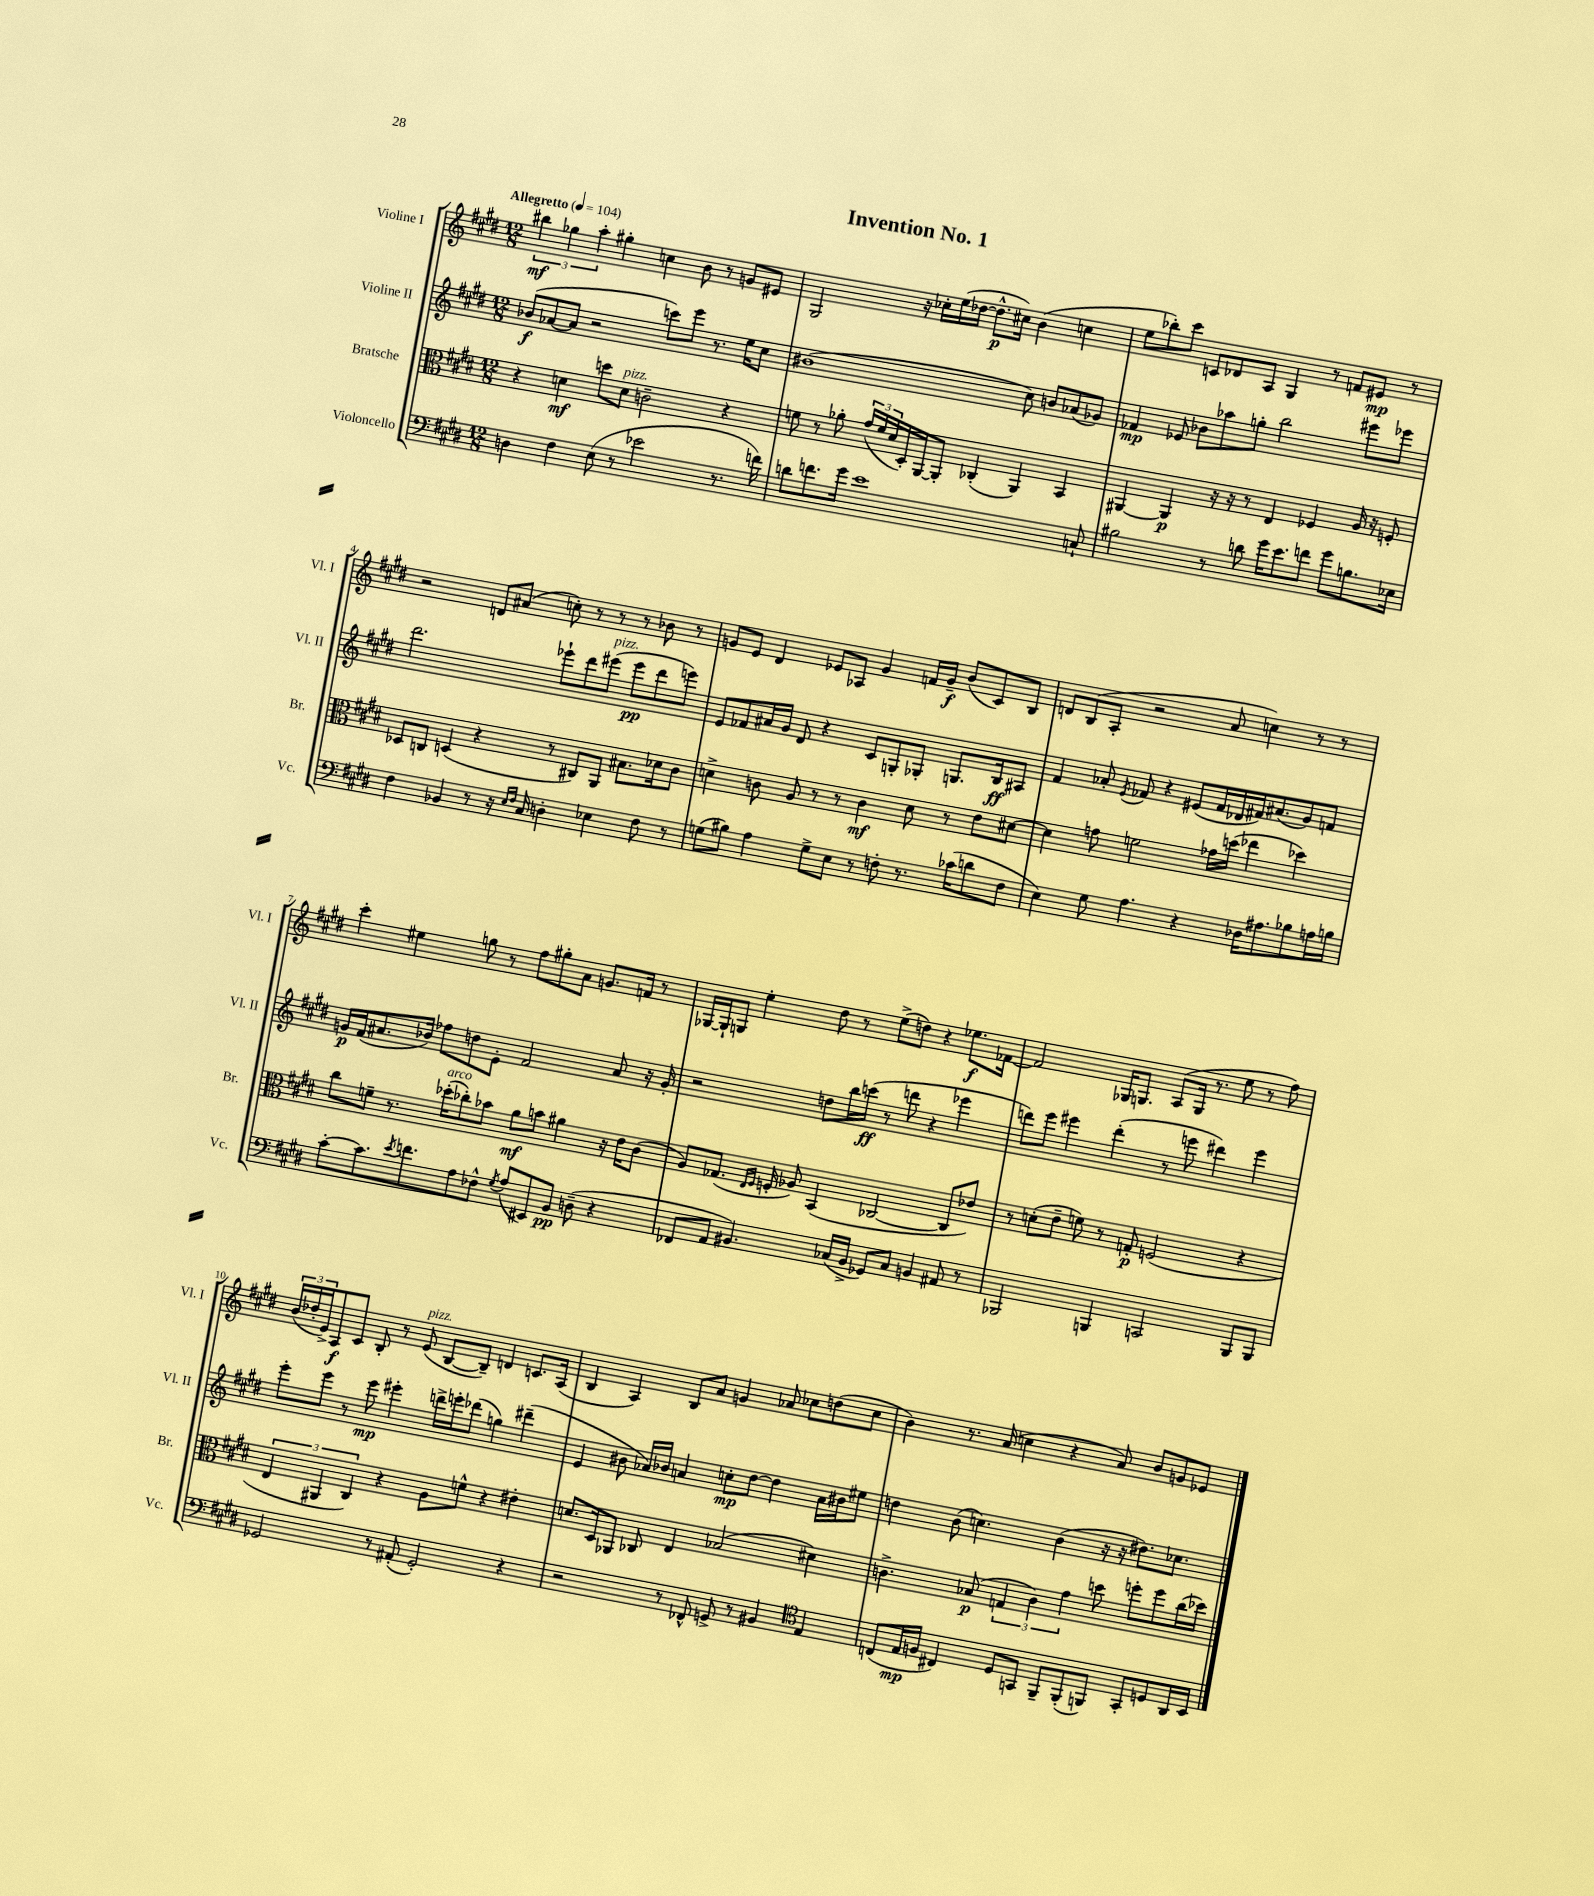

**kern	**kern	**kern	**kern
*staff4	*staff3	*staff2	*staff1
*clefF4	*clefC3	*clefG2	*clefG2
*k[f#c#g#d#]	*k[f#c#g#d#]	*k[f#c#g#d#]	*k[f#c#g#d#]
*M12/8	*M12/8	*M12/8	*M12/8
*MM104	*MM104	*MM104	*MM104
4D\	4r	(8b-/L	6bb#\
.	.	[8a-/	.
.	.	.	6gg-\
4F#\	4d\	8a-/]J	.
.	.	.	6aa'\
.	.	2r	.
(8E\	8dd\L	.	4gg#'\
8r	8d\J	.	.
2e-\	2c~\	.	4cc\
.	.	8ccc\L)	.
.	.	8eee\J	8b\
.	.	8.r	8r
8.r	4r	.	8g/L
.	.	16ee\LK	.
.	.	8cc#\J	8e#/J
16f\)	.	.	.
=	=	=	=
8d\L	8f\	(1b#	2G#/
8.f\	8r	.	.
.	8a-'\	.	.
16g#\Jk	.	.	.
1e	(24g#/LL	.	.
.	24f/	.	.
.	24d#/	.	.
.	16D#'/)	.	16r
.	[16AA/J	.	16cc-'\LL
.	8AA'/]J	.	(16ee\
.	.	.	[16dd-\JJ
.	(4C-'/	.	8.dd-^^\]L
.	.	.	16cc#\Jk)
.	4AA/)	8cc#\)	(4b\
.	.	8b/L	.
.	4BB/	(8a-/	4cc\
8C`/	.	8g-/J)	.
=	=	=	=
2B#\	[4AA#/	4f-/	8ee\L
.	.	.	8bb-'\)
.	4AA#/]	8e-/	8ccc#\J
.	.	8b-\L	8c/L
8r	16r	8aa-\	8d-/
.	16r	.	.
8d\	8r	8gg'\J	8A/J
16g#\LK	4E/	2bb\	4G#/
8.e\	.	.	.
8f\J	4F-/	.	8r
8g#\L	.	.	8f/L
8.B\	16A/	8eee#\L	8e#/J
.	16r	.	.
.	8F'/	8eee-\J	8r
16E-\Jk	.	.	.
=	=	=	=
4F#\	8D-/L	2.ddd#\	2r
.	8C/J	.	.
4BB-/	(4D/	.	.
8r	4r	.	8d/L
16r	.	.	(8a#/J
16qqE/LL	.	.	.
16qqF#/JJ	.	.	.
16C#/	.	.	.
4D'\	8r	8eee-`\L	8cc'\)
.	8C#/L)	8ddd#\	8r
4E-\	8AA/J	(8eee#\J	8r
.	8.B#\L	8eee#\L	8r
8F#\	.	8ddd#\	8b-\
.	16d-\k	.	.
8r	8c#\J	8eee\J)	8r
=	=	=	=
(8G\L	4d^\	8e/L	8g/L
8B#\J)	.	8f-/	8e/J
4A\	8c\	16a#/L	4d#/
.	.	16g#/JJ	.
.	8A/	8d#/	.
8G^\L	8r	4r	8e-/L
8E\J	8r	.	8A-/J
8r	4c\	8c#/L	4g/
8F'\	.	8G'/	.
8.r	8d\	8G-'/J	16f/LL
.	.	.	16g~/JJ
.	8r	8.G/L	(8b/L
(16c-\LK	.	.	.
8d\	8e\L	.	8c#/)
.	.	16B/k	.
8F\J	[8d#\J	8A#/J	8B/J
=	=	=	=
4E\)	4d#\]	4f#/	8d/L
.	.	.	(8B/
8G#\	8g\	8a-'/	8A'/J
.	.	8qe/	.
4.A\	2f\	8f-/	2r
.	.	4r	.
4r	.	(8e#/L	.
.	16g-\LL	16f-/L	8a/
.	(16dd\JJ	16d-/	.
16D-\LK	4ee-\	16f#/J)	4cc\)
8.A#\	.	(8.a#/	.
8B-\	4dd-\)	8g#/)	8r
16A\L	.	8f/J	8r
16B\JJ	.	.	.
=	=	=	=
[8c#'\L	8cc#\L	16g/LL	4ccc#'\
.	.	(16f#/J	.
8.c#\]	8f~\J	8.a#/	.
.	8.r	.	4ee#\
8qe/	.	.	.
8.f\	.	16b-/Jk)	.
.	.	8ff-\L	.
.	(16dd-'\LK	.	.
8A\	8cc-'\)	8dd\	8gg\
8F-^^\J	8b-\J	8e'\J	8r
8qG#/	.	.	.
(8A/L	8a\L	2f#/	8ff#\L
8EE#/)	8b\J	.	8gg#'\
8BB/J	4a#\	.	8a\J
(8D~\	.	.	8.g/L
4r	16r	8a#/	.
.	16e\LK	.	16f/Jk
.	(8c#\J	16r	8r
.	.	16g'/	.
=	=	=	=
8FF-/L	8A/L)	2r	[16G-/LL
.	.	.	16G-`/]J
8AA/J	(8.G-/J	.	8G/J
4.BB#/)	.	.	4ee'\
.	16qqE/LL	.	.
.	16qqF#/JJ	.	.
.	16F'/	.	.
.	8A-/)	.	.
.	(4BB/	8dd\L	8dd#\
(16C-/LL	.	16bb\L	8r
16BB#^/JJ	.	(16ccc\JJ	.
8GG-/L)	[2C-/	8r	(8ee^\L
8C-/J	.	8ddd\	8dd\J)
4BB/	.	4r	4r
8AA#/	8C-/]L	4eee-\	8.ee-\L
8r	8e-/J)	.	.
.	.	.	[16f-\Jk
=	=	=	=
2BBB-/	8r	8ddd\L)	2f-/]
.	(8d'\L	8eee\J	.
.	8e~\J	4eee#\	.
.	8f\)	.	.
4BBB/	8r	(4ddd'\	16G-/LK
.	.	.	8.G/J
.	8G'/	.	.
2CC/	(2F/	8r	(8A/L
.	.	8eee\	16G/Jk
.	.	.	8.r
.	.	4ddd#\)	.
.	.	.	8ee\
8BBB/L	4r	4eee\	8r
8BBB/J	.	.	8ff#\)
=	=	=	=
2GG-/	6E/	8eee'\L	(24b/LL
.	.	.	24dd-'/
.	.	.	24e^/J)
.	.	8eee\J	8A/
.	6AA#/	.	.
.	.	8r	8c#/J
.	6C#/)	.	.
.	.	8eee\	8B'/
8r	4r	4eee#'\	8r
(8AA#'/	.	.	(8e/
2GG-'/)	8A\L	16ddd^\LL	[8B/L
.	.	16eee'\J	.
.	8f^^\J	(8ddd-\J	8B~/]J)
.	4r	4gg\)	4d/
4r	4e#'\	(4ddd#~\	8.c/L
.	.	.	(16A/Jk
=	=	=	=
2r	8.d/L	4e/	4B/
.	16D#/k	.	.
.	8AA-/J	8b#\	4A/)
.	8C-/	16a-/LL)	.
.	.	16b-/JJ	.
8r	4E/	4a/	8B/L
8FF-^^/	.	.	8a/J
8GG^/	(2B-/	8cc'\L	4g/
8r	.	[8dd#\J	.
4BB#/	.	4dd#\]	8a-/
.	.	.	8cc-\L
*clefC4	*	*	*
4E/	4d#\)	16a\LL	(8dd\
.	.	16b#\J	.
.	.	8ee#\J	8cc-\J
=	=	=	=
(8C/L	4.c^\	4dd\	4b\)
16E/L	.	.	.
16F/JJ	.	.	.
4C#/)	.	(8b\	8.r
.	(8B-/	4.cc\)	.
.	.	.	(16a/
8D#/L	6G/	.	4cc\
8GG/J	.	.	.
.	6c\)	.	.
8FF#~/L	.	(4b\	4r
.	6g#\	.	.
(8FF#'/	.	.	.
8FF/J)	8dd\	16r	8a/)
.	.	16r	.
8GG'/L	8ff'\L	8.dd#\L)	8b/L
8D/	8ff\	.	8g/
.	.	8.cc-\J	.
16AA/L	(16cc#\L	.	8e-/J
16BB/JJ	16dd-\JJ)	.	.
==	==	==	==
*-	*-	*-	*-
